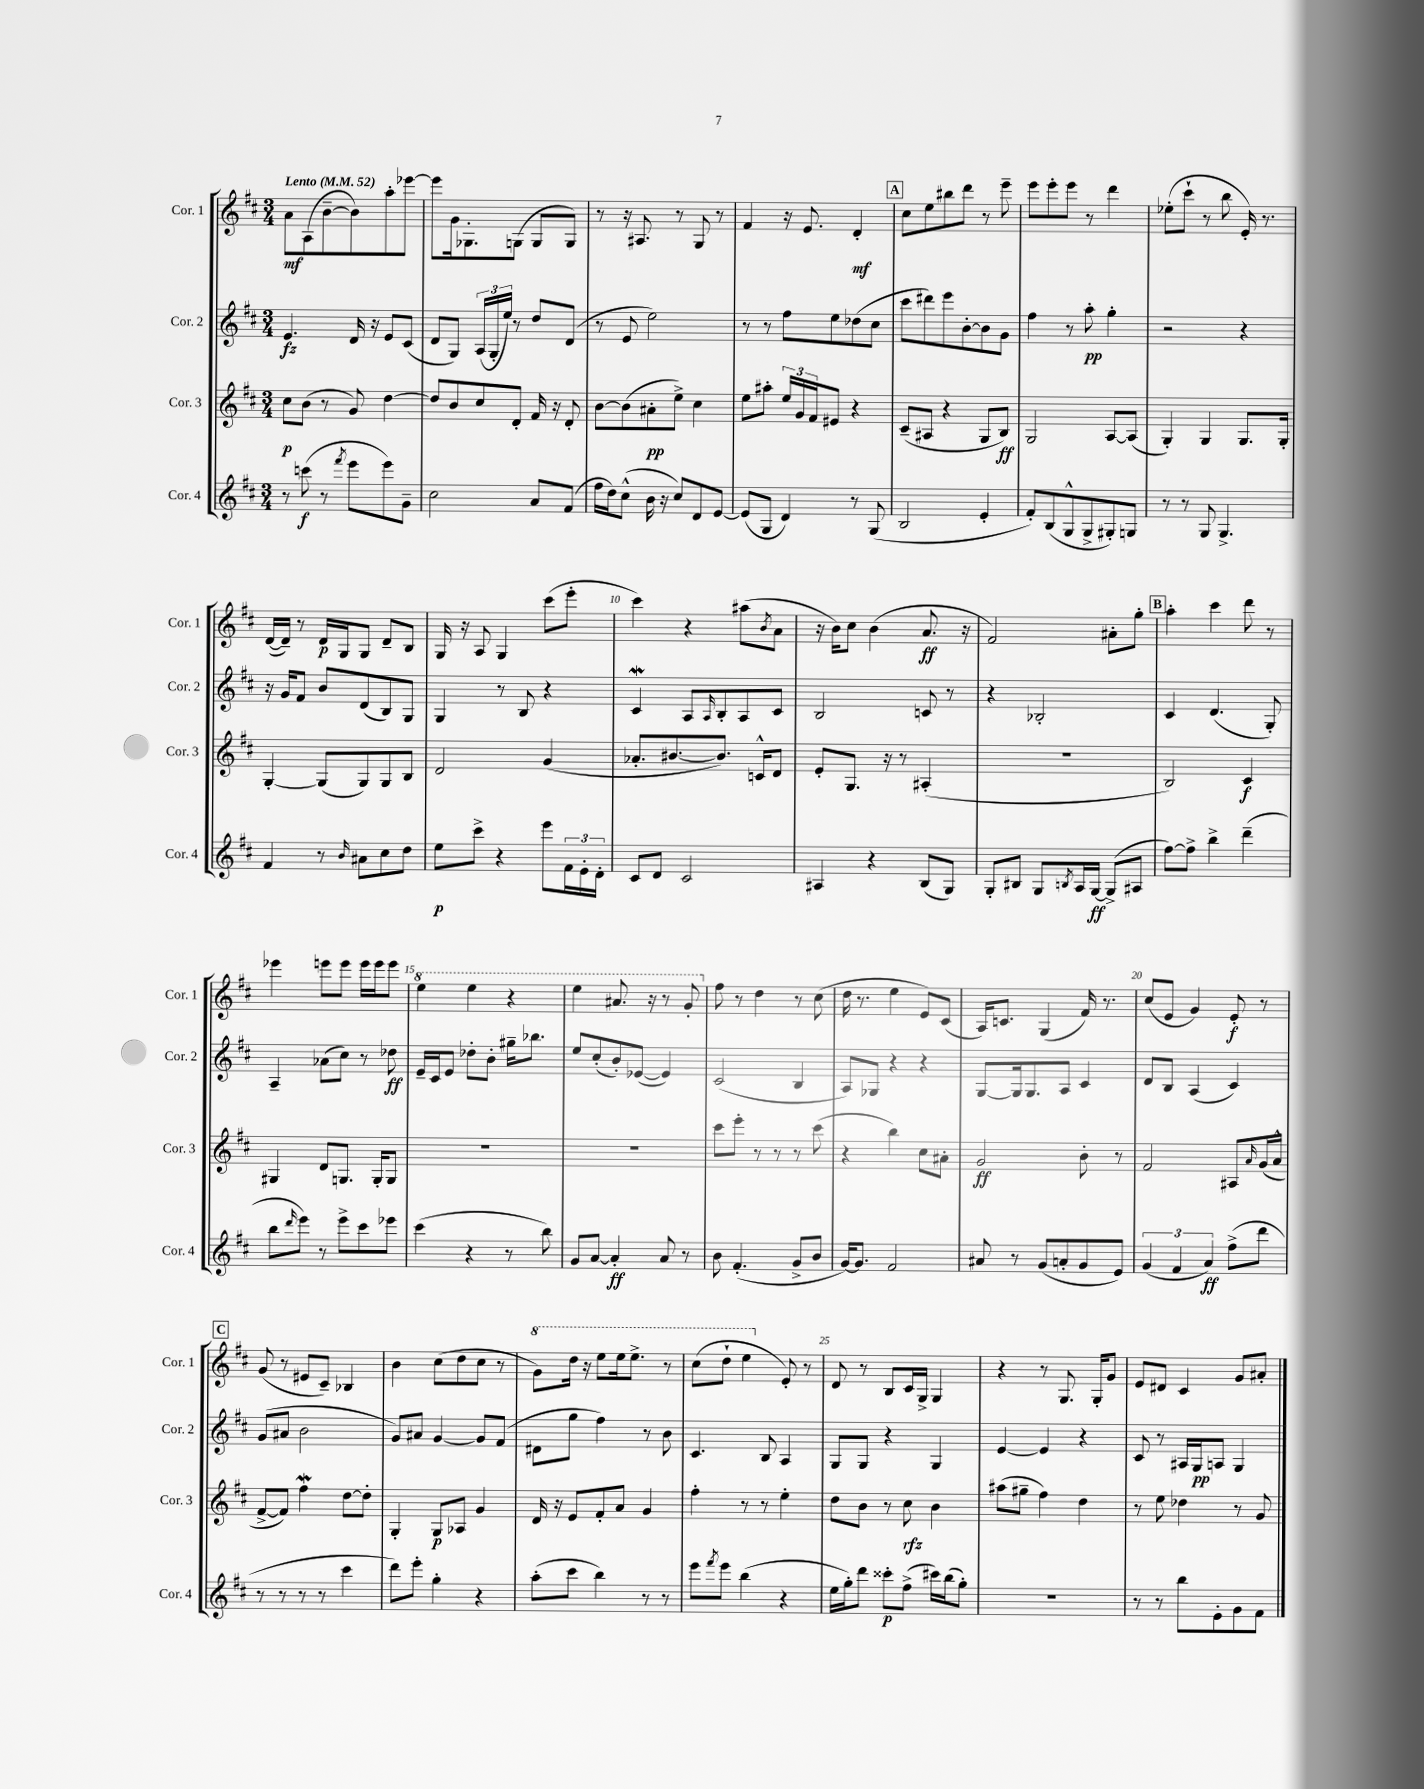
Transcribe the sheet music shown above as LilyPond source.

<<
\new StaffGroup <<
\new Staff = "s0" \with { instrumentName = "Cor. 1" shortInstrumentName = "Cor. 1" } {
    \clef treble \key d \major \numericTimeSignature \time 3/4 \tempo "Lento" 4 = 52
    a'8\mf a8( b'8~-- b'8) a''8-. ees'''8~ |
    ees'''8 g'16 ges8.-. g8( g8 g8) |
    r8 r16 ais8. r8 g8 r8 |
    fis'4 r16 e'8. d'4-.\mf |
    \mark \markup { \box "A" } cis''8 e''8 bis''8 d'''8 r8 e'''8-- |
    e'''8 e'''8-. e'''8 r8 d'''4 |
    ees''8-.( cis'''8-! r8 b''8 e'16-.) r8. |
    d'16~( d'16--) r8 d'16\p g16 g8 d'8-- b8 |
    g16 r16 a8 g4 cis'''8( e'''8-. |
    cis'''4) r4 ais''8( \acciaccatura { b'8 } a'8 |
    r16 b'16) cis''8 b'4( a'8.\ff r16 |
    fis'2) ais'8-. g''8-. |
    \mark \markup { \box "B" } a''4-. cis'''4 d'''8 r8 |
    ees'''4 e'''8 e'''8 e'''16 e'''16 e'''8 |
    \ottava #1 e'''4 e'''4 r4 |
    e'''4 ais''8. r16 r8 g''8-. \ottava #0 |
    fis''8 r8 d''4 r8 cis''8( |
    d''16 r8. e''4 e'8) cis'8( |
    a16) c'8. g4( fis'16) r8. |
    cis''8( e'8 g'4) e'8-.\f r8 |
    \mark \markup { \box "C" } g'8( r8 eis'8 cis'8--) bes4 |
    b'4 cis''8( d''8 cis''8 r8 |
    \ottava #1 g''8) d'''16 r16 e'''8 e'''16 e'''8.-> r8 |
    cis'''8( d'''8-! e'''4 \ottava #0 e'8-.) r8 |
    d'8 r8 b8 cis'16 g16-> g4 |
    r4 r8 g8. g16-. g'8 |
    e'8 dis'8 cis'4 g'8 ais'8-. \bar "|." |
}
\new Staff = "s1" \with { instrumentName = "Cor. 2" shortInstrumentName = "Cor. 2" } {
    \clef treble \key d \major \numericTimeSignature \time 3/4
    e'4.\fz d'16 r16 e'8 cis'8( |
    d'8 g8) \tuplet 3/2 { a16( g16-. e''16) } r8 d''8 d'8( |
    r8 e'8 e''2) |
    r8 r8 fis''8 e''8 des''8( cis''8 |
    \mark \markup { \box "A" } cis'''8 dis'''8) e'''8 b'8~-. b'8 g'8 |
    fis''4 r8 a''8-.\pp g''4-. |
    r2 r4 |
    r16 g'16 fis'8 b'8 d'8( b8) g8 |
    g4 r8 b8 r4 |
    cis'4\mordent a8 \grace { a16 } b8-. a8 cis'8 |
    b2 c'8 r8 |
    r4 bes2-. |
    \mark \markup { \box "B" } cis'4 d'4.( g8-.) |
    a4-- aes'8( cis''8) r8 des''8\ff |
    e'16-- cis'16 e'8 des''8-. b'8-. gis''16-- bes''8. |
    e''8 cis''8-.( b'8-.) ees'8~( ees'4) |
    cis'2( b4 |
    a8) ges8 r4 r4 |
    g8~ g16 g8. a8 cis'4 |
    d'8 b8 a4( cis'4) |
    \mark \markup { \box "C" } g'8( ais'8 b'2 |
    g'8) ais'8 g'4~ g'8 fis'8( |
    dis'8 g''8 fis''4) r8 b'8 |
    cis'4. b8 a4 |
    g8 g8 r4 g4 |
    e'4~ e'4 r4 |
    cis'8 r8 ais16 g16\pp a8 g4 \bar "|." |
}
\new Staff = "s2" \with { instrumentName = "Cor. 3" shortInstrumentName = "Cor. 3" } {
    \clef treble \key d \major \numericTimeSignature \time 3/4
    cis''8\p b'8( r8 g'8) d''4~ |
    d''8 b'8 cis''8 d'8-. fis'16 r16 d'8-. |
    b'8~ b'8( ais'8-.\pp e''8->) cis''4 |
    e''8 ais''8-. \tuplet 3/2 { e''16 g'16 fis'16 } eis'8 r4 |
    \mark \markup { \box "A" } cis'8--( ais8 r4 g8 b8\ff) |
    g2 a8~ a8( |
    g4-.) g4 g8. g16-. |
    g4~-. g8( g8) g8 b8 |
    d'2 g'4( |
    aes'8.-. bis'8.~ bis'8.) c'16-^ d'8 |
    e'8-. g8. r16 r8 ais4-.( |
    R2. |
    \mark \markup { \box "B" } b2) cis'4\f |
    gis4 d'8 g8. g16-. g8 |
    R2. |
    R2. |
    cis'''8 e'''8-. r8 r8 r8 cis'''8( |
    r4 b''4) cis''8 ais'8-. |
    g'2\ff b'8-. r8 |
    fis'2 ais8 \grace { a'16 } g'16( a'16-^ |
    \mark \markup { \box "C" } fis'8~-> fis'8) fis''4\mordent d''8~ d''8-. |
    g4-. g8\p aes8 g'4 |
    d'16 r16 e'8 fis'8-. a'8 g'4 |
    fis''4-. r8 r8 e''4-. |
    d''8 b'8 r8 cis''8\rfz b'4 |
    ais''8( gis''8-- fis''4) d''4 |
    r8 e''8 des''4 r8 g'8 \bar "|." |
}
\new Staff = "s3" \with { instrumentName = "Cor. 4" shortInstrumentName = "Cor. 4" } {
    \clef treble \key d \major \numericTimeSignature \time 3/4
    r8 c'''8\f( r8 \acciaccatura { fis'''8 } e'''8 e'''8) g'8-- |
    cis''2 a'8 fis'8( |
    fis''16 d''16) cis''8-^( b'16 r16 cis''8) d'8 e'8~ |
    e'8( g8 d'4) r8 g8( |
    \mark \markup { \box "A" } b2 e'4-. |
    fis'8-.) b8( g8-^ g8-> gis8-.) g8 |
    r8 r8 g8 g4.-> |
    fis'4 r8 \grace { b'16 } ais'8 cis''8 d''8 |
    e''8\p cis'''8-> r4 e'''8 \tuplet 3/2 { fis'16 e'16-. d'16-. } |
    cis'8 d'8 cis'2 |
    ais4 r4 b8( g8) |
    g8-. bis8 g8 \acciaccatura { b8 } a16 g16~\ff g8->( ais8 |
    \mark \markup { \box "B" } fis''8~) fis''8-> b''4-> d'''4--( |
    b''8 \grace { d'''16 } e'''8) r8 e'''8-> cis'''8 ees'''8 |
    cis'''4( r4 r8 b''8) |
    g'8 a'8~ a'4-.\ff a'8 r8 |
    b'8 fis'4.-.( g'8-> b'8 |
    g'16~) g'8. fis'2 |
    ais'8 r8 g'8( a'8-. g'8 e'8) |
    \tuplet 3/2 { g'4( fis'4 a'4\ff) } fis''8->( d'''8 |
    \mark \markup { \box "C" } r8 r8 r8 r8 cis'''4 |
    d'''8) e'''8-. g''4-. r4 |
    a''8-.( cis'''8 b''4) r8 r8 |
    e'''8 \acciaccatura { fis'''8 } e'''8 b''4( r4 |
    e''16 g''16-.) d'''8 cisis'''8-.\p fis''8->( cis'''16) b''16( g''8-.) |
    R2. |
    r8 r8 b''8 e'8-. g'8 fis'8 \bar "|." |
}
>>
>>
\layout { \context { \Score \override BarNumber.break-visibility = ##(#f #t #t) barNumberVisibility = #(every-nth-bar-number-visible 5) } }
